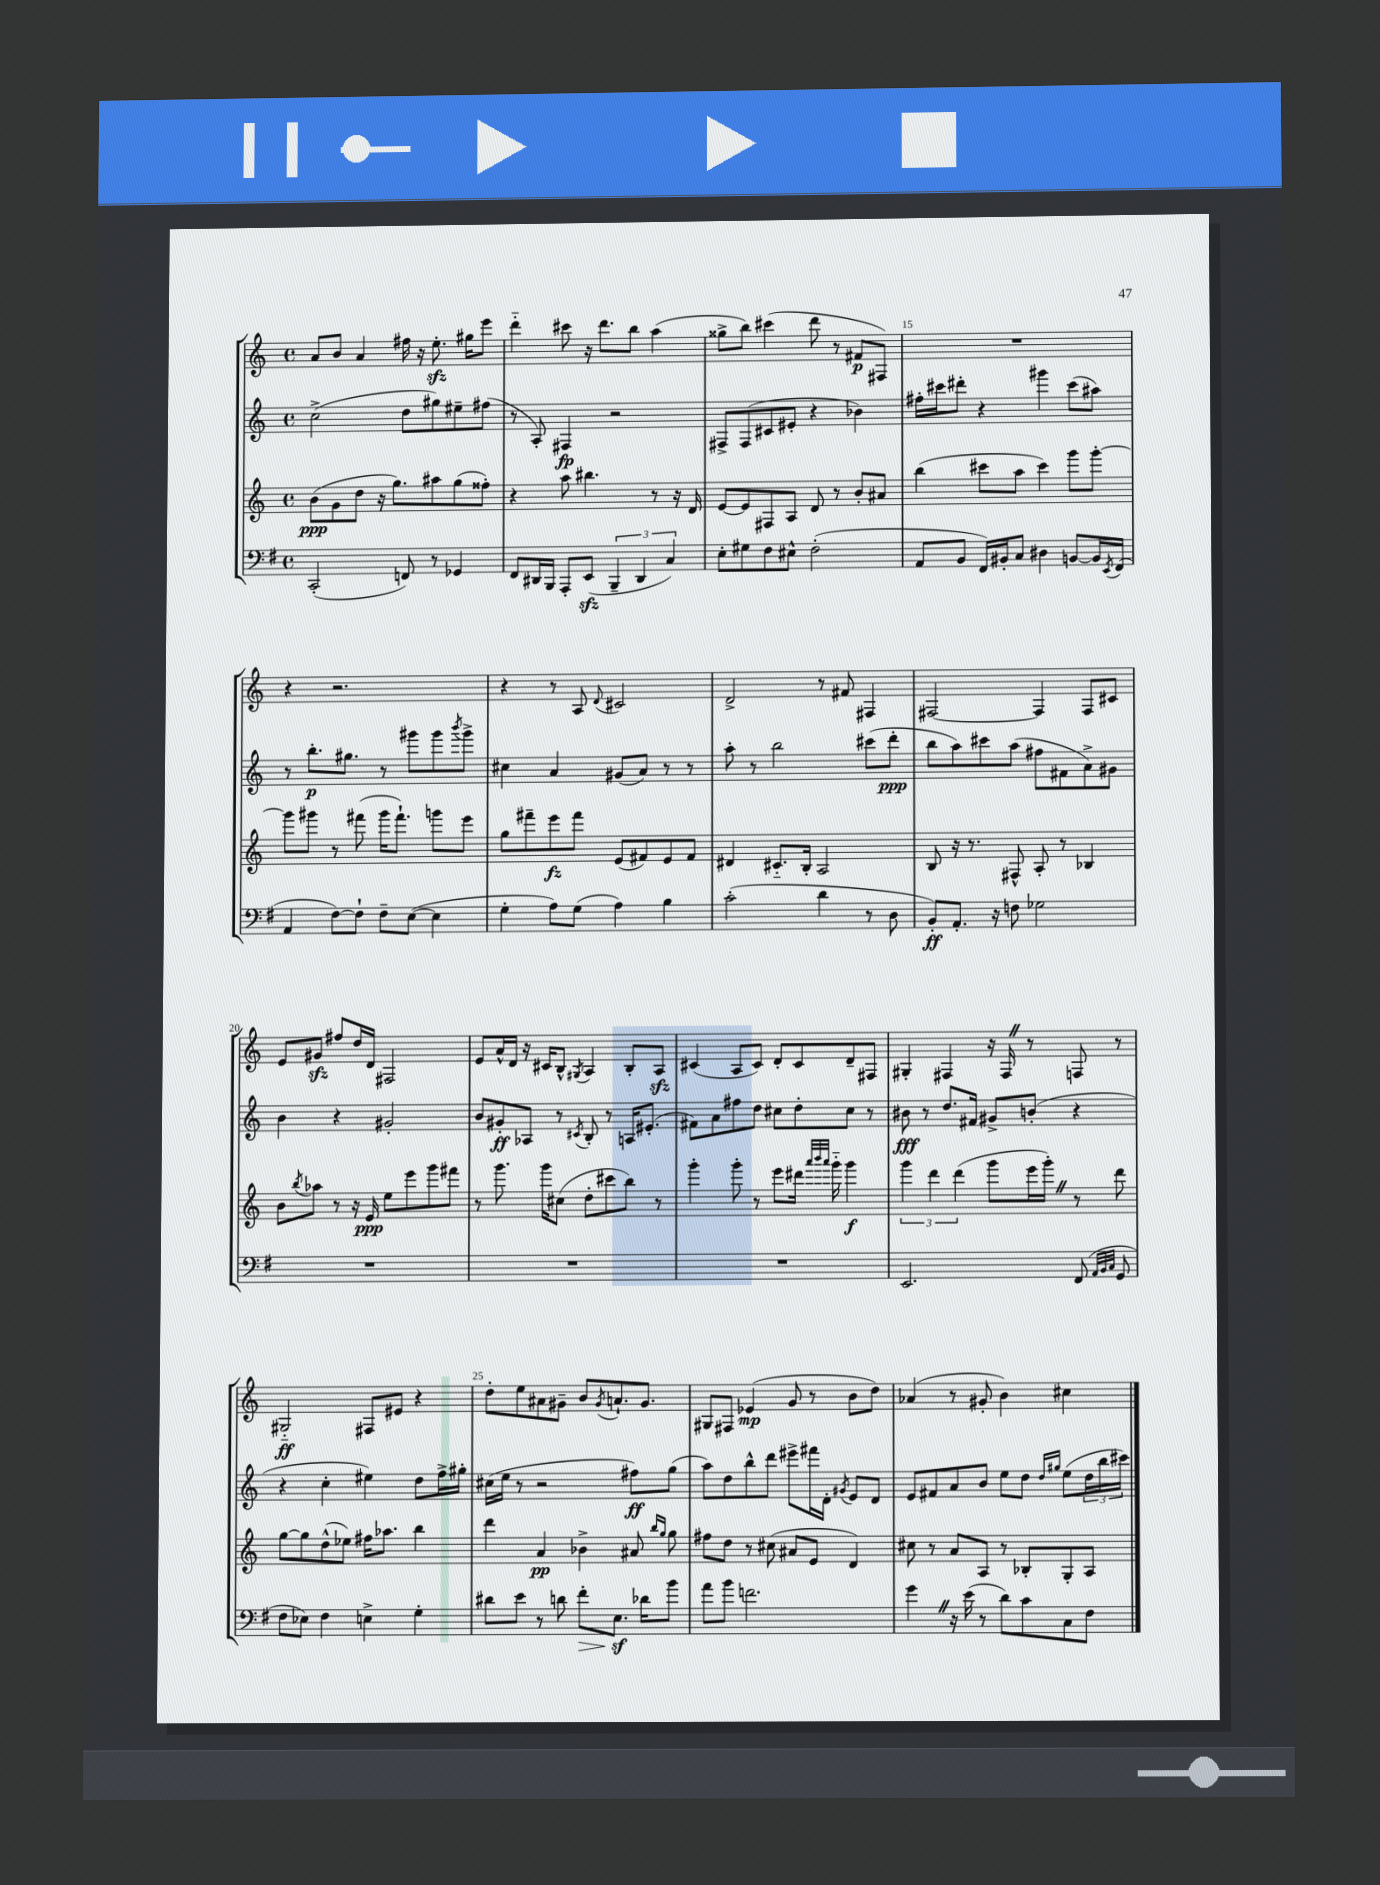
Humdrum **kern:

**kern	**kern	**kern	**kern
*staff4	*staff3	*staff2	*staff1
*clefF4	*clefG2	*clefG2	*clefG2
*k[f#]	*k[]	*k[]	*k[]
*M4/4	*M4/4	*M4/4	*M4/4
*met(c)	*met(c)	*met(c)	*met(c)
(2CC'	(8b	(2cc^	8a
.	8g	.	8b
.	8dd	.	4a
.	16r	.	.
.	8.gg)	.	.
8FF)	.	8dd	16ff#
.	.	.	16r
8r	8aa#	8gg#)	8.ee'
4GG-	(8gg	8ee#~	.
.	.	.	16gg#
.	8ff##')	(8ff#	8eee
=	=	=	=
8FF#	4r	8r	4ddd'~
16DD#	.	8A')	.
16BBB	.	.	.
8AAA'	8aa	4F#	8ccc#
(8EE	4.bb#	.	16r
.	.	.	8.ddd
6BBB~	.	2r	.
.	.	.	8bb
6DD#	.	.	.
.	8r	.	(4aa
6C)	.	.	.
.	16r	.	.
.	16d	.	.
=	=	=	=
8E'	[8e	8F#^	8gg##^
8G#	8e]	(8F#	8bb)
8F#	8F#	8c#	(4ccc#
8E#^^	8A	8e#'	.
(2F#'	8d	4r	8ddd
.	8r	.	8r
.	8b'	4b-)	8f#
.	8a#	.	8F#)
=	=	=	=
8AA	(4bb	16ff#'	1r
.	.	16ccc#	.
8BB	.	8ddd#'	.
16FF#)	8ccc#	4r	.
16BB#'	.	.	.
8C	8aa	.	.
4D#	4ccc#)	4ggg#	.
[8BB	8ggg	(8ccc#	.
16BB]	[8ggg'	8aa#)	.
8qEE	.	.	.
(16FF#	.	.	.
=	=	=	=
4AA	8ggg]	8r	4r
.	8ggg#	8.bb'	.
[8F#)	8r	.	2.r
.	.	8.gg#	.
8F#`]	(8fff#	.	.
8F#~	16ggg#	8r	.
.	8.fff#`)	.	.
([8E	.	8ggg#	.
4E]	8ggg	8ggg#	.
.	.	8qbbb	.
.	8eee	8ggg#^	.
=	=	=	=
4G'	8gg	4cc#	4r
.	8fff#~	.	.
8A)	8eee	4a	8r
(8G	8fff#	.	8A
.	.	.	8qqd
4A)	(8e	(8g#	2c#
.	8f#)	8a)	.
4B	8e	8r	.
.	8f#	8r	.
=	=	=	=
(2c'	4d#	8aa'	2d^
.	.	8r	.
.	8.c#'~	2bb	.
.	16B'	.	.
4d	2A	.	8r
.	.	.	8f#
8r	.	(8ccc#	4F#
8D	.	8ddd'	.
=	=	=	=
8BB')	8B	8bb	[2F#
8.AA'	16r	8aa)	.
.	8.r	.	.
.	.	8ccc#	.
16r	.	.	.
8F	8F#^^	(8aa	.
2G-	8A'	8ff#	4F#]
.	8r	8f#	.
.	4B-	8a^)	8F#
.	.	8g#	8c#
=	=	=	=
1r	8b	4b	8e
.	8qbb	.	.
.	8aa-	.	8g#
.	8r	4r	8ff#
.	16r	.	16dd
.	16e	.	16d
.	8ee	2g#'	2F#
.	8eee	.	.
.	8ggg	.	.
.	8fff#	.	.
=	=	=	=
1r	8r	8b	8e
.	8.ggg	8g#'	16a^^
.	.	.	16d
.	.	8A-	16r
.	16ggg	.	16c#
.	(8cc#	8r	8B^^
.	.	8qc#	8qG#
.	8dd'	8B'	4A
.	8ccc#	8r	.
.	8bb)	16A	8B'
.	.	(8.e#'	.
.	8r	.	8A
=	=	=	=
1r	4ggg'	8f#)	(4c#
.	.	8a	.
.	8ggg'	8ff#	8A
.	8r	8dd	8c#)
.	8eee	8cc#	8d'
.	16ddd#	8dd'	8c#
.	32qqaaa	.	.
.	32qqbbb	.	.
.	32qqaaa	.	.
.	16ggg'~	.	.
.	4ggg	8cc#	8d~
.	.	8r	8F#
=	=	=	=
2.EE	6ggg	8b#	4G#'
.	.	8r	.
.	6ddd	.	.
.	.	8.dd	4F#
.	(6ddd	.	.
.	.	16f#	.
.	8ggg	8g#^	16r
.	.	.	16F#
.	16eee	(8b'	8r
.	16ggg')	.	.
(8FF#	8r	4r	8F
32qqAA	.	.	.
32qqBB	.	.	.
32qqC	.	.	.
8GG	8ddd	.	8r
=	=	=	=
8F#	[8gg	4r	2G#'~
8E-)	8gg]	.	.
4F#	(8dd^^	4cc'	.
.	8ee-)	.	.
4E^	16ff#	4ee#)	8F#
.	8.aa-	.	.
.	.	.	8e#
4G'	4bb	8dd	4r
.	.	16ff^	.
.	.	16gg#'	.
=	=	=	=
8d#	4ddd	(16cc#	8dd'
.	.	16ee	.
8e	.	8r	8ee
8r	4a	2r	8a#
8d	.	.	8g#~
8f#'	4b-^	.	8b
.	.	.	8qg#
8.E	.	.	8.a`
.	8a#	8ff#)	.
16d-	.	.	8.g#
.	16qqbb	.	.
.	16qqgg	.	.
8b	8gg	(8gg	.
=	=	=	=
8a	8ff#	8aa)	8G#
8b	8dd	8dd	8F#
2.f	8r	8bb^^	(4e-
.	(8cc#	8ddd	.
.	8a#	8eee#^	8g
.	8e	16fff#	8r
.	.	16d'	.
.	.	8qg#	.
.	4d)	8e	8b
.	.	8d	8dd)
=	=	=	=
4g	8cc#	8e	(4a-
.	8r	8f#	.
16r	8a	8a	8r
(16e	.	.	.
8r	8A	8b	8g#'
8d)	8r	8ee	4b)
8c	8B-'	8dd	.
.	.	16qqdd	.
.	.	16qqgg#	.
8C	8G'	(8ee	4cc#
8F#	8A	24dd	.
.	.	24bb	.
.	.	24ccc#)	.
==	==	==	==
*-	*-	*-	*-
